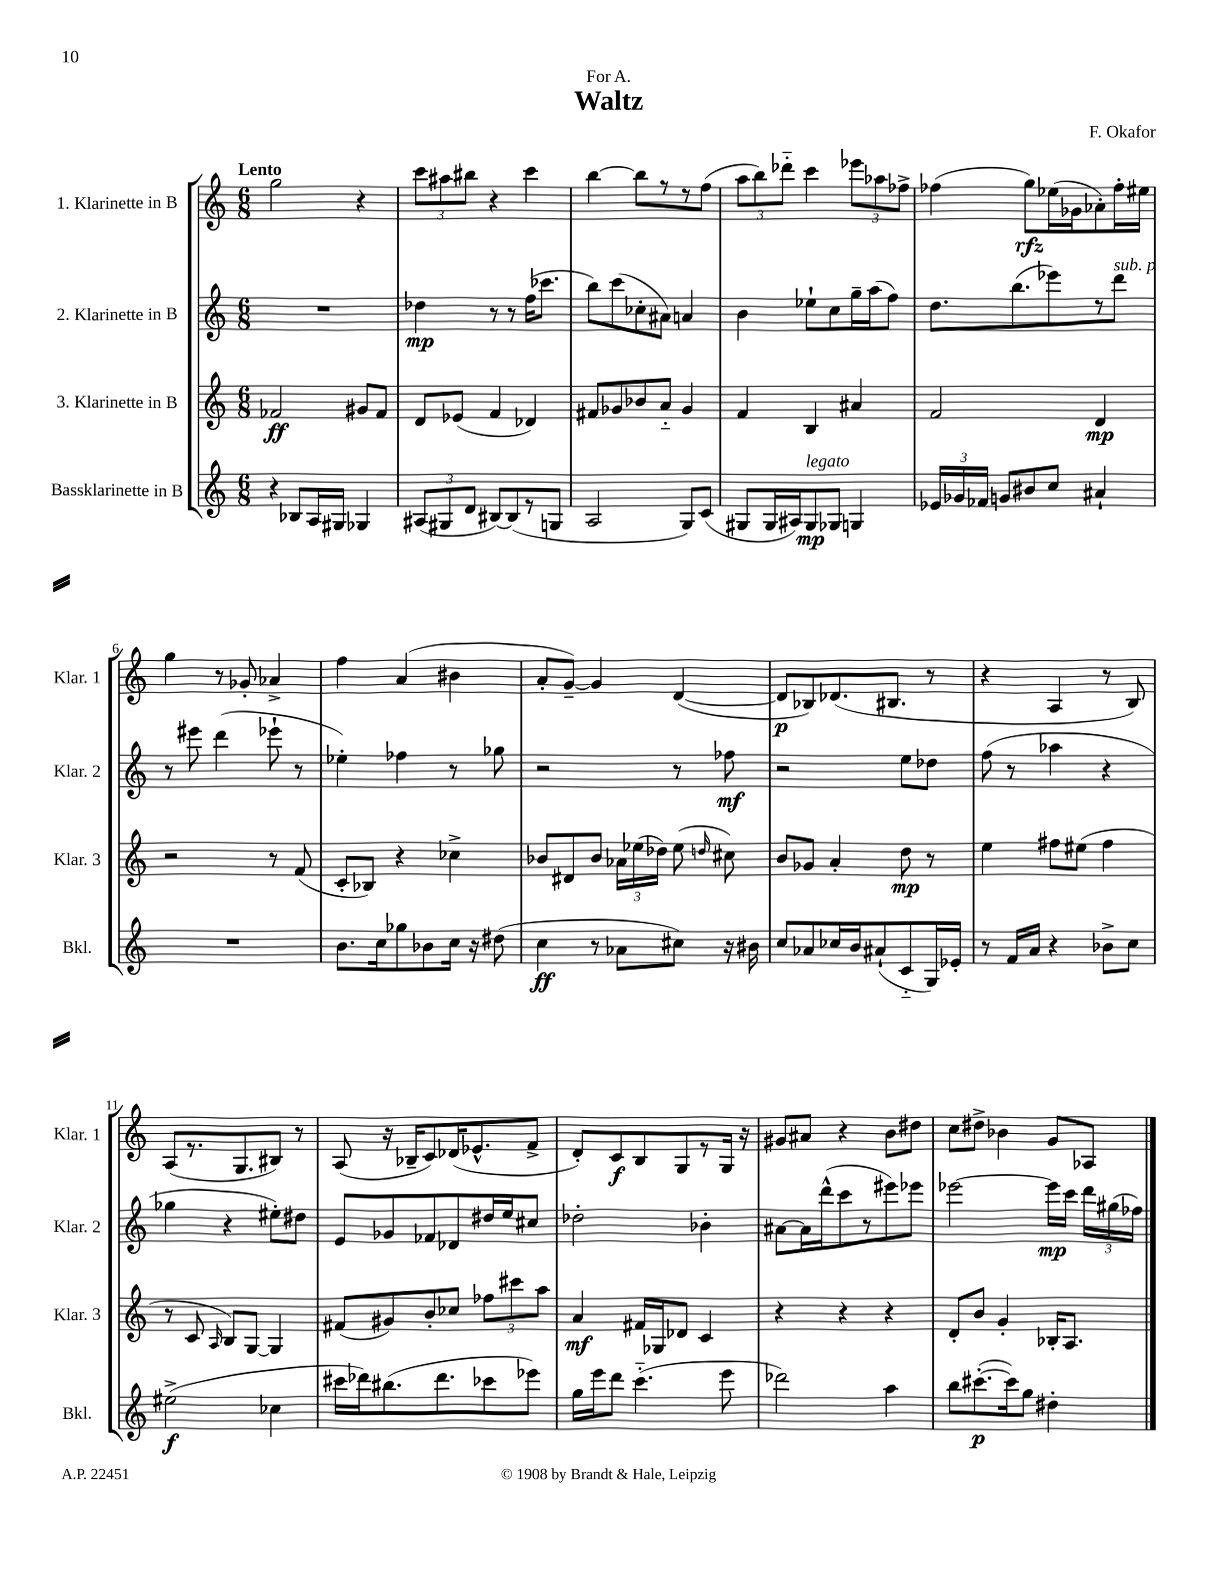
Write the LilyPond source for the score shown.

\header { title = "Waltz" composer = "F. Okafor" dedication = "For A." }
<<
\new StaffGroup <<
\new Staff = "s0" \with { instrumentName = "1. Klarinette in B" shortInstrumentName = "Klar. 1" } {
    \clef treble \key c \major \numericTimeSignature \time 6/8 \tempo "Lento"
    \autoBeamOff g''2 r4 |
    \tuplet 3/2 { c'''8[ ais''8 bis''8] } r4 c'''4 |
    b''4~ b''8[ r8 r8 f''8]( |
    \tuplet 3/2 { a''8[ b''8) des'''8]-_ } c'''4 \tuplet 3/2 { ees'''8[ aes''8 fes''8]-> } |
    fes''4( g''8[\rfz) ees''16( ges'16 aes'8-.) fes''16-. eis''16] |
    g''4 r8 ges'8-. aes'4-> |
    f''4 a'4( bis'4 |
    a'8[-. g'8]~--) g'4 d'4~( |
    d'8[\p bes8) des'8.( bis8.] r8 |
    r4 a4 r8 b8) |
    a8[( r8. g8. bis8]) r8 |
    a8( r16 bes16[-- c'8) des'16( ees'8.-^ f'8]-> |
    d'8[-.) c'8\f b8 g8 r8 g16] r16 |
    gis'8[ ais'8] r4 b'8[ dis''8] |
    c''8[ dis''8]-> bes'4 g'8[ aes8] \bar "|." |
}
\new Staff = "s1" \with { instrumentName = "2. Klarinette in B" shortInstrumentName = "Klar. 2" } {
    \clef treble \key c \major \numericTimeSignature \time 6/8
    \autoBeamOff R2. |
    des''4\mp r8 r8 f''16[( ces'''8.] |
    b''8[) c'''8( ces''8-. ais'8]) a'4 |
    b'4 ees''8[-! c''8 g''16-- a''16( f''8]) |
    d''8.[ b''8.( ees'''8) r8 d'''8]^\markup { \italic "sub. p" } |
    r8 eis'''8 d'''4( ees'''8-! r8 |
    ees''4-.) fes''4 r8 ges''8 |
    r2 r8 fes''8\mf |
    r2 e''8[ des''8] |
    f''8( r8 aes''4 r4 |
    ges''4 r4 eis''8[-.) dis''8] |
    e'8[ ges'8 fes'8 des'8 dis''16 e''16 cis''8] |
    des''2-. bes'4-. |
    ais'8[~ ais'16 d'''16-^( c'''8 r8 eis'''8) ees'''8] |
    ees'''2~ ees'''16[\mp c'''16] \tuplet 3/2 { d'''16[ gis''16( fes''16]) } \bar "|." |
}
\new Staff = "s2" \with { instrumentName = "3. Klarinette in B" shortInstrumentName = "Klar. 3" } {
    \clef treble \key c \major \numericTimeSignature \time 6/8
    \autoBeamOff fes'2\ff gis'8[ fes'8] |
    d'8[ ees'8]( f'4 des'4) |
    fis'8[ ges'8 bes'8 a'8]-_ ges'4 |
    f'4 b4 ais'4 |
    f'2 d'4\mp |
    r2 r8 f'8( |
    c'8[-. bes8]) r4 ces''4-> |
    bes'8[ dis'8 bes'8] \tuplet 3/2 { aes'16[ ees''16( des''16]) } ees''8( \grace { d''16 } cis''8) |
    b'8[ ges'8] a'4-. d''8\mp r8 |
    e''4 fis''8[ eis''8]( fis''4 |
    r8 c'8 \grace { a16 } b8[) g8]~ g4 |
    fis'8[( gis'8) b'8-. ces''8] \tuplet 3/2 { fes''8[ cis'''8 a''8] } |
    a'4\mf fis'16[ ges16 des'8] c'4 |
    r4 r4 r4 |
    d'8[-. b'8] g'4-. bes16[-. a8.] \bar "|." |
}
\new Staff = "s3" \with { instrumentName = "Bassklarinette in B" shortInstrumentName = "Bkl." } {
    \clef treble \key c \major \numericTimeSignature \time 6/8
    \autoBeamOff r4 bes8[ a16 gis16] ges4 |
    \tuplet 3/2 { ais8[( gis8 d'8] } bis8[~) bis8( r8 g8] |
    a2 g8[) c'8]( |
    gis8[ gis16 ais16) gis8\mp^\markup { \italic "legato" } ges8] g4 |
    \tuplet 3/2 { ees'16[ ges'16 fes'16] } g'8[ bis'8 c''8] ais'4-! |
    R2. |
    b'8.[ c''16 ges''8 bes'8 c''16] r16 dis''8( |
    c''4\ff r8 aes'8[ cis''8]) r16 bis'16 |
    c''8[ aes'8 ces''16 b'16 ais'8-!( c'8-_ g16) ees'16]-. |
    r8 f'16[ a'16] r4 bes'8[-> c''8] |
    eis''2->\f( ces''4 |
    cis'''16[ des'''16) bis''8.( des'''8. ces'''8 ees'''8]) |
    g''16[ e'''16 d'''8] c'''4.-_( e'''8 |
    des'''2) a''4 |
    b''8[ cis'''8.~-.\p( cis'''16) g''8] dis''4-. \bar "|." |
}
>>
>>
